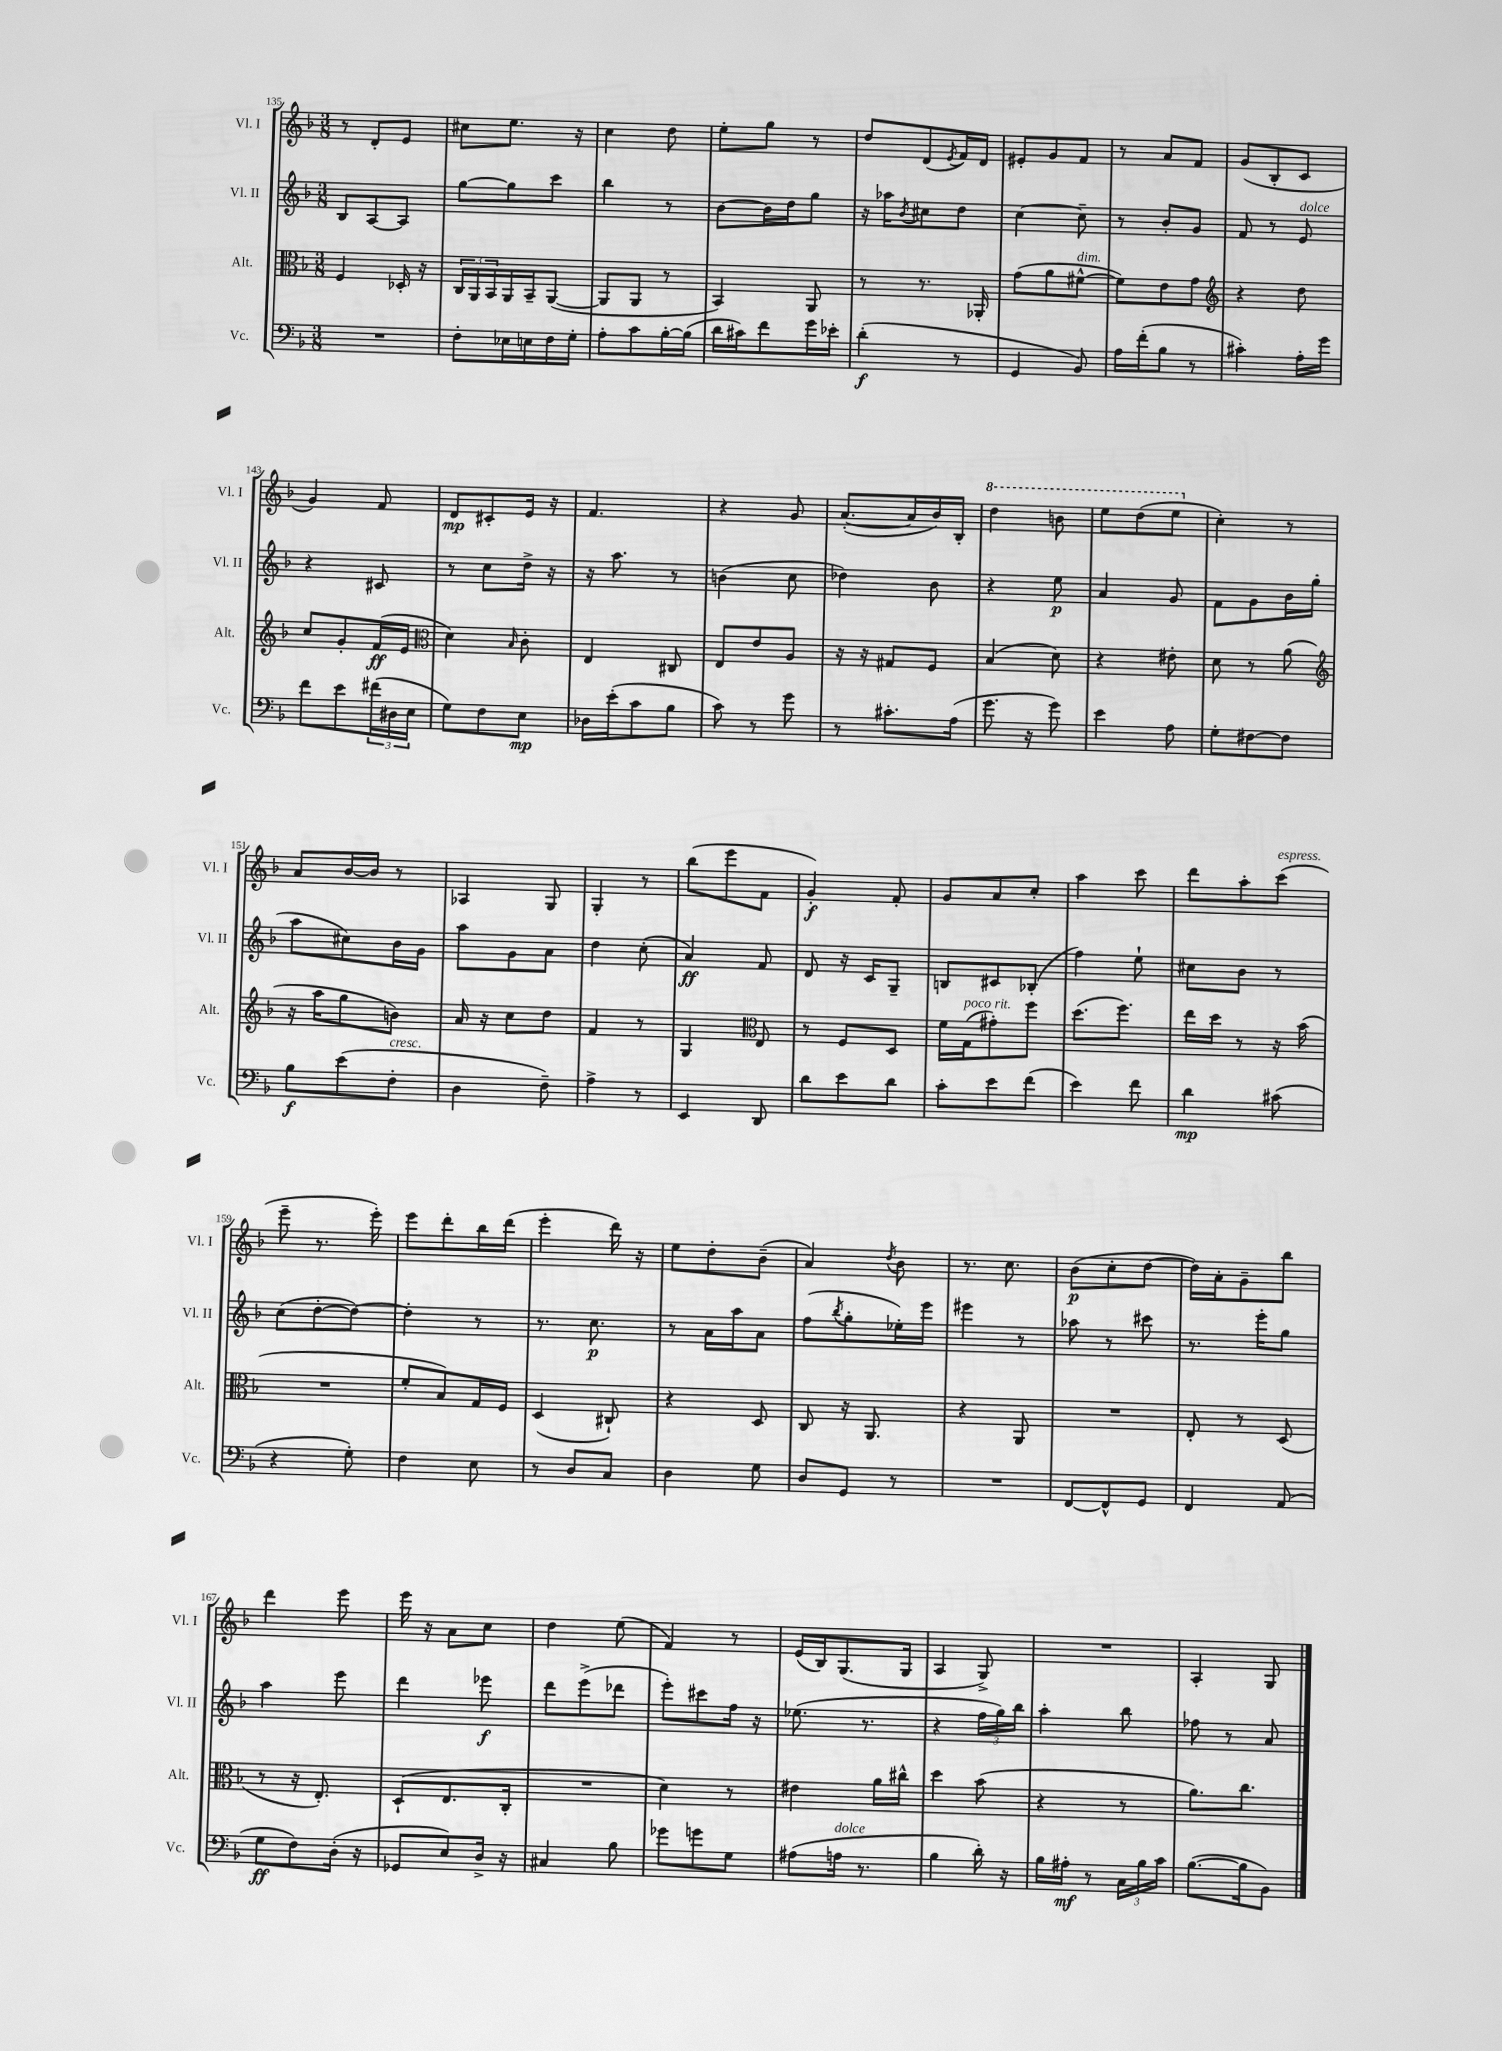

**kern	**dynam	**kern	**dynam	**kern	**dynam	**kern	**dynam
*part4	*part4	*part3	*part3	*part2	*part2	*part1	*part1
*staff4	*staff4	*staff3	*staff3	*staff2	*staff2	*staff1	*staff1
*I"Vc.	*	*I"Alt.	*	*I"Vl. II	*	*I"Vl. I	*
*I'Vc.	*	*I'Alt.	*	*I'Vl. II	*	*I'Vl. I	*
*clefF4	*	*clefC3	*	*clefG2	*	*clefG2	*
*k[b-]	*	*k[b-]	*	*k[b-]	*	*k[b-]	*
*M3/8	*	*M3/8	*	*M3/8	*	*M3/8	*
=135	=135	=135	=135	=135	=135	=135	=135
4.r	.	4F/	.	8B-/L	.	8r	.
.	.	.	.	[8A/	.	8d'/L	.
.	.	16D-X'/	.	8A/J]	.	8e/J	.
.	.	16r	.	.	.	.	.
=136	=136	=136	=136	=136	=136	=136	=136
8F'\L	.	24C/LL	.	[8gg\L	.	8cc#X\L	.
.	.	24AA/	.	.	.	.	.
.	.	24BB-/	.	.	.	.	.
16E-X\L	.	16AA/	.	8gg\]	.	8.ee\J	.
16En\	.	16BB-~/J	.	.	.	.	.
16F\	.	([8AA/J	.	8ccc\J	.	.	.
16G'\JJ	.	.	.	.	.	16r	.
=137	=137	=137	=137	=137	=137	=137	=137
8A'\L	.	8AA/L]	.	4bb-\	.	4cc\	.
8c\	.	8AA/J	.	.	.	.	.
[16B-'\L	.	8r	.	8r	.	8dd\	.
(16B-\JJ]	.	.	.	.	.	.	.
=138	=138	=138	=138	=138	=138	=138	=138
16d\LL	.	4BB-/)	.	[8b-\L	.	8ee'\L	.
16c#X\J)	.	.	.	.	.	.	.
8f\	.	.	.	16b-\L]	.	8gg\J	.
.	.	.	.	16dd\J	.	.	.
16g\L	.	8AA/	.	8gg\J	.	8r	.
16e-X'\JJ	.	.	.	.	.	.	.
=139	=139	=139	=139	=139	=139	=139	=139
(4d'\	f	8r	.	16r	.	8dd/L	.
.	.	.	.	16aa-X\KL	.	.	.
.	.	.	.	8qb-/	.	.	.
.	.	8.r	.	8cc#X\	.	(8d/	.
.	.	.	.	.	.	8qe/	.
8r	.	.	.	8dd\J	.	16f/L)	.
.	.	16AA-X'/	.	.	.	16d/JJ	.
=140	=140	=140	=140	=140	=140	=140	=140
4GG/	.	(8g\L	.	[4cc\	.	8e#X'/L	.
.	.	8a\	.	.	.	8g/	.
!	!	!LO:TX:a:i:t=dim.	!	!	!	!	!
8BB-/)	.	[8f#X^^\J	.	8cc~\]	.	8f/J	.
=141	=141	=141	=141	=141	=141	=141	=141
16A\LL	.	8f#\L])	.	8r	.	8r	.
(16f'\J	.	.	.	.	.	.	.
8B-\J	.	8e\	.	8b-'/L	.	8a/L	.
8r	.	8g\J	.	8g/J	.	8f/J	.
=142	=142	=142	=142	=142	=142	=142	=142
*	*	*clefG2	*	*	*	*	*
4c#X'\)	.	4r	.	8f/	.	(8g/L	.
.	.	.	.	8r	.	8B-'/	.
!	!	!	!	!LO:TX:a:i:t=dolce	!	!	!
16A'\LL	.	8dd\	.	8e/	.	8c/J	.
16g\JJ	.	.	.	.	.	.	.
!!LO:LB:g=z
=143	=143	=143	=143	=143	=143	=143	=143
8f\L	.	8cc/L	.	4r	.	4g/)	.
8e\	.	8g'/	.	.	.	.	.
(24f#X\L	.	(16f/L	ff	8c#X/	.	8f/	.
24D#X\	.	.	.	.	.	.	.
.	.	16e/JJ	.	.	.	.	.
24E\JJ	.	.	.	.	.	.	.
=144	=144	=144	=144	=144	=144	=144	=144
*	*	*clefC3	*	*	*	*	*
8G\L)	.	4d\)	.	8r	.	8d/L	mp
8F\	.	.	.	8cc\L	.	8c#X'/	.
.	.	16qqB-/	.	.	.	.	.
8E\J	mp	8c'\	.	16dd^\Jk	.	16e/Jk	.
.	.	.	.	16r	.	16r	.
=145	=145	=145	=145	=145	=145	=145	=145
16D-X\LL	.	4E/	.	16r	.	4.f/	.
(16e'\J	.	.	.	8.aa\	.	.	.
8c\	.	.	.	.	.	.	.
8B-\J	.	8C#X/	.	8r	.	.	.
=146	=146	=146	=146	=146	=146	=146	=146
8c\)	.	8E/L	.	(4bn\	.	4r	.
8r	.	8e/	.	.	.	.	.
8g\	.	8A/J	.	8cc\	.	8g/	.
=147	=147	=147	=147	=147	=147	=147	=147
8r	.	16r	.	4dd-X\)	.	([8.a'/L	.
.	.	16r	.	.	.	.	.
8.c#X'\L	.	8G#X/L	.	.	.	.	.
.	.	.	.	.	.	16a/L]	.
.	.	8F/J	.	8b-\	.	16b-/)	.
(16A\Jk	.	.	.	.	.	16B-'/JJ	.
=148	=148	=148	=148	=148	=148	=148	=148
*	*	*	*	*	*	*8va	*
8.g\	.	(4B-/	.	4r	.	4ddd\	.
16r	.	.	.	.	.	.	.
8g\)	.	8d\)	.	8ee\	p	8bbn\	.
=149	=149	=149	=149	=149	=149	=149	=149
4e\	.	4r	.	4a/	.	8eee\L	.
.	.	.	.	.	.	(8ddd\	.
8A\	.	8e#X'\	.	8g/	.	8eee\J	.
=150	=150	=150	=150	=150	=150	=150	=150
*	*	*	*	*	*	*X8va	*
8G'\L	.	8d\	.	8f\L	.	4cc'\)	.
[8F#X\	.	8r	.	8g\	.	.	.
8F#\J]	.	(8a\	.	16b-\L	.	8r	.
.	.	.	.	(16gg\JJ	.	.	.
!!LO:LB:g=z
=151	=151	=151	=151	=151	=151	=151	=151
*	*	*clefG2	*	*	*	*	*
8B-\L	f	16r	.	8aa\L	.	8a/L	.
.	.	16aa\KL	.	.	.	.	.
(8e\	.	8gg\	.	8cc#X\)	.	[16b-/L	.
.	.	.	.	.	.	16b-/JJ]	.
!LO:TX:a:i:t=cresc.	!	!	!	!	!	!	!
8F'\J	.	8bn\J)	.	16b-\L	.	8r	.
.	.	.	.	16g\JJ	.	.	.
=152	=152	=152	=152	=152	=152	=152	=152
4D\	.	16a/	.	8aa\L	.	4A-X/	.
.	.	16r	.	.	.	.	.
.	.	8cc\L	.	8g\	.	.	.
8F~\)	.	8dd\J	.	8a\J	.	8G/	.
=153	=153	=153	=153	=153	=153	=153	=153
4A^\	.	4f/	.	4dd\	.	4G'/	.
8r	.	8r	.	(8cc'\	.	8r	.
=154	=154	=154	=154	=154	=154	=154	=154
4EE/	.	4G/	.	4a/)	ff	(8bb-\L	.
.	.	.	.	.	.	8eee\	.
*	*	*clefC3	*	*	*	*	*
8DD/	.	8E/	.	8f/	.	8f\J	.
=155	=155	=155	=155	=155	=155	=155	=155
8d\L	.	8r	.	8d/	.	4g'/)	f
8e\	.	8F/L	.	16r	.	.	.
.	.	.	.	16c/KL	.	.	.
8d\J	.	8D/J	.	8G~/J	.	8f'/	.
=156	=156	=156	=156	=156	=156	=156	=156
8c'\L	.	16f\LL	.	8Bn/L	.	8g/L	.
!	!	!LO:TX:a:i:t=poco rit.	!	!	!	!	!
.	.	(16G\J	.	.	.	.	.
8e\	.	8g#X'\)	.	8c#X/	.	8a/	.
(8f\J	.	8ff\J	.	(8B-X'/J	.	8cc'/J	.
=157	=157	=157	=157	=157	=157	=157	=157
4e\)	.	(8.dd\L	.	4ff\)	.	4aa\	.
.	.	8.ff\J)	.	.	.	.	.
8f\	.	.	.	8ee`\	.	8ccc\	.
=158	=158	=158	=158	=158	=158	=158	=158
4d\	mp	16ee\LL	.	8cc#X\L	.	8ddd\L	.
.	.	16dd\JJ	.	.	.	.	.
.	.	8r	.	8b-\J	.	8aa'\	.
!	!	!	!	!	!	!LO:TX:a:i:t=espress.	!
(8c#X\	.	16r	.	8r	.	(8ccc\J	.
.	.	(16b-\	.	.	.	.	.
!!LO:LB:g=z
=159	=159	=159	=159	=159	=159	=159	=159
4r	.	4.r	.	(8cc\L	.	8eee~\	.
.	.	.	.	[8dd'\	.	8.r	.
8G'\)	.	.	.	8dd\J_)	.	.	.
.	.	.	.	.	.	16eee'\)	.
=160	=160	=160	=160	=160	=160	=160	=160
4F\	.	8f'/L	.	4dd'\]	.	8eee\L	.
.	.	8B-/)	.	.	.	8ddd'\	.
8E\	.	16G/L	.	8r	.	16bb-\L	.
.	.	16F/JJ	.	.	.	(16ddd\JJ	.
=161	=161	=161	=161	=161	=161	=161	=161
8r	.	(4D/	.	8.r	.	4eee'\	.
8D/L	.	.	.	.	.	.	.
.	.	.	.	8.cc\	p	.	.
8C/J	.	8C#X`/)	.	.	.	16ddd\)	.
.	.	.	.	.	.	16r	.
=162	=162	=162	=162	=162	=162	=162	=162
4D\	.	4r	.	8r	.	8ee\L	.
.	.	.	.	16a\LL	.	8dd'\	.
.	.	.	.	16aa\J	.	.	.
8G\	.	8D/	.	8a\J	.	(8b-~\J	.
=163	=163	=163	=163	=163	=163	=163	=163
8D/L	.	8C/	.	(8ff\L	.	4a/)	.
.	.	.	.	8qbb-/	.	.	.
8GG/J	.	16r	.	8gg'\	.	.	.
.	.	8.AA/	.	.	.	.	.
.	.	.	.	.	.	8qdd/	.
8r	.	.	.	16ee-X'\L)	.	8b-\	.
.	.	.	.	16eee\JJ	.	.	.
=164	=164	=164	=164	=164	=164	=164	=164
4.r	.	4r	.	4eee#X\	.	8.r	.
.	.	.	.	.	.	8.cc\	.
.	.	8AA/	.	8r	.	.	.
=165	=165	=165	=165	=165	=165	=165	=165
[8FF/L	.	4.r	.	8aa-X\	.	(8b-\L	p
8FF^^/]	.	.	.	8r	.	8cc'\	.
8GG/J	.	.	.	8ccc#X\	.	[8dd\J	.
=166	=166	=166	=166	=166	=166	=166	=166
4FF/	.	8E'/	.	8.r	.	16dd\LL])	.
.	.	.	.	.	.	16a'\J	.
.	.	8r	.	.	.	8g~\	.
.	.	.	.	16eee'\KL	.	.	.
(8AA/	.	(8D/	.	8gg\J	.	8bb-\J	.
!!LO:LB:g=z
=167	=167	=167	=167	=167	=167	=167	=167
8G\L	ff	8r	.	4aa\	.	4ddd\	.
8F\)	.	16r	.	.	.	.	.
.	.	8.E'/)	.	.	.	.	.
(16D'\Jk	.	.	.	8eee\	.	8eee\	.
16r	.	.	.	.	.	.	.
=168	=168	=168	=168	=168	=168	=168	=168
8GG-X/L	.	(8D`/L	.	4ddd\	.	16eee\	.
.	.	.	.	.	.	16r	.
8E/)	.	8.E/	.	.	.	8a\L	.
16D^/Jk	.	.	.	8eee-X\	f	8cc\J	.
16r	.	16C'/Jk	.	.	.	.	.
=169	=169	=169	=169	=169	=169	=169	=169
4C#X/	.	4.r	.	8ddd\L	.	4dd\	.
.	.	.	.	(8eee^\	.	.	.
8B-\	.	.	.	8ddd-X\J	.	(8ee\	.
=170	=170	=170	=170	=170	=170	=170	=170
8g-X\L	.	4d\)	.	8eee'\L)	.	4f/)	.
8gn\	.	.	.	8ccc#X\	.	.	.
8G\J	.	8r	.	16ff\Jk	.	8r	.
.	.	.	.	16r	.	.	.
=171	=171	=171	=171	=171	=171	=171	=171
(8A#X\L	.	4e#X\	.	(8.ee-X\	.	(16e/LL	.
.	.	.	.	.	.	16B-/J)	.
!LO:TX:a:i:t=dolce	!	!	!	!	!	!	!
16An\Jk	.	.	.	.	.	(8.G/	.
8.r	.	.	.	8.r	.	.	.
.	.	16a\LL	.	.	.	.	.
.	.	16cc#X^^\JJ	.	.	.	16G/Jk	.
=172	=172	=172	=172	=172	=172	=172	=172
4B-\	.	4dd\	.	4r	.	4A/	.
16d'\)	.	(8b-\	.	24ff\LL	.	8G^/)	.
.	.	.	.	24gg\)	.	.	.
16r	.	.	.	.	.	.	.
.	.	.	.	24bb-\JJ	.	.	.
=173	=173	=173	=173	=173	=173	=173	=173
16B-\LL	.	4r	.	4aa'\	.	4.r	.
16A#X'\JJ	mf	.	.	.	.	.	.
8r	.	.	.	.	.	.	.
24C\LL	.	8r	.	8bb-\	.	.	.
24B-\	.	.	.	.	.	.	.
24c\JJ	.	.	.	.	.	.	.
=174	=174	=174	=174	=174	=174	=174	=174
([8.B-\L	.	8.a\L)	.	8ff-X\	.	4A'/	.
.	.	.	.	8r	.	.	.
16B-\k]	.	8.cc\J	.	.	.	.	.
8BB-\J)	.	.	.	8a/	.	8G/	.
==	==	==	==	==	==	==	==
*-	*-	*-	*-	*-	*-	*-	*-
